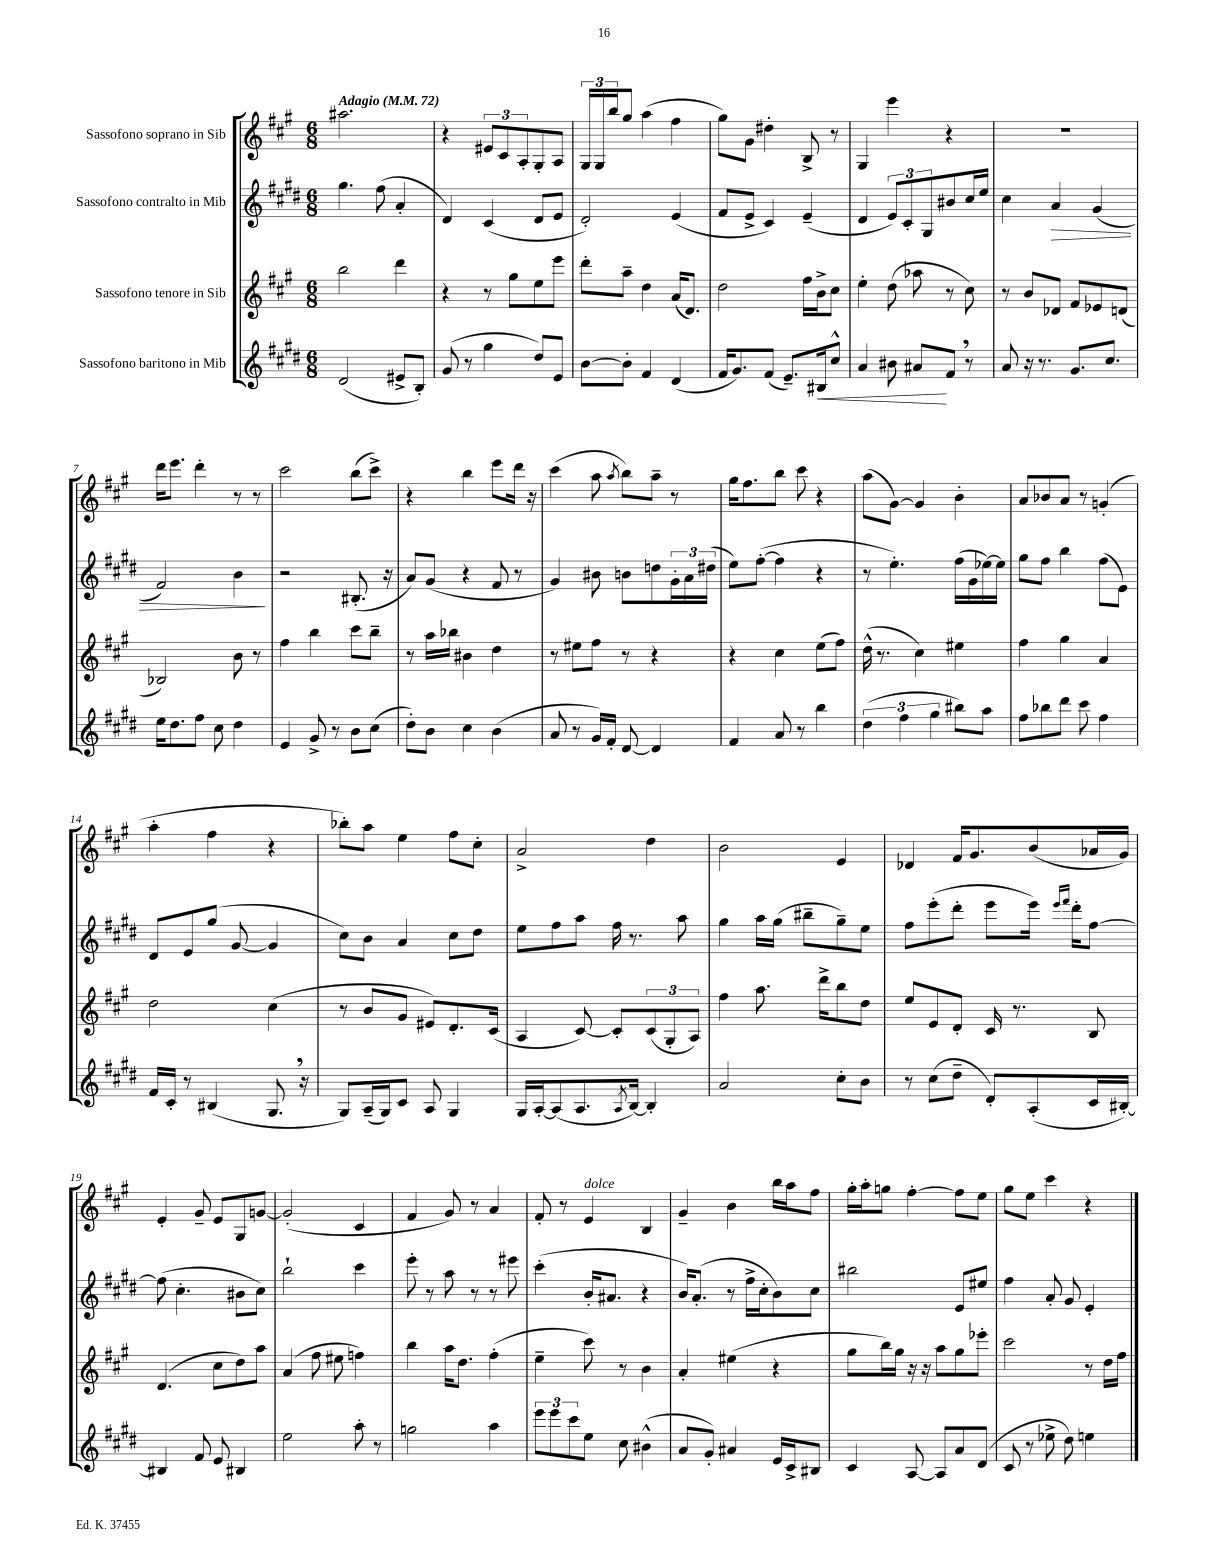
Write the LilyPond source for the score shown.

<<
\new StaffGroup <<
\new Staff = "s0" \with { instrumentName = "Sassofono soprano in Sib" } {
    \clef treble \key a \major \numericTimeSignature \time 6/8 \tempo "Adagio" 4 = 72
    ais''2. |
    r4 \tuplet 3/2 { eis'8 cis'8 a8-. } gis8-. a8 |
    \tuplet 3/2 { gis16 gis16 b''16 } gis''8 a''4( fis''4 |
    gis''8) gis'8 dis''4-. b8-> r8 |
    gis4 e'''4 r4 |
    R2. |
    d'''16 e'''8. d'''4-. r8 r8 |
    cis'''2 b''8( cis'''8->) |
    r4 b''4 e'''8 d'''16 r16 |
    cis'''4( a''8 \acciaccatura { a''8 } b''8) a''8-- r8 |
    gis''16 fis''8. b''8 cis'''8 r4 |
    a''8( gis'8~) gis'4 b'4-. |
    a'8 bes'8 a'8 r8 g'4-.( |
    a''4-. fis''4 r4 |
    bes''8-.) a''8 e''4 fis''8 cis''8-. |
    a'2-> d''4 |
    b'2 e'4 |
    des'4 fis'16 gis'8. b'8( aes'16 gis'16) |
    e'4-. gis'8-- e'8 gis8 g'8~ |
    g'2-.( cis'4 |
    fis'4 gis'8) r8 a'4 |
    fis'8-. r8 e'4^\markup { \italic "dolce" } b4 |
    gis'4-- b'4 b''16 a''16 fis''8 |
    gis''16-. a''16-. g''8 fis''4~-. fis''8 e''8 |
    gis''8 e''8 cis'''4 r4 \bar "|." |
}
\new Staff = "s1" \with { instrumentName = "Sassofono contralto in Mib" } {
    \clef treble \key e \major \numericTimeSignature \time 6/8
    gis''4. fis''8( a'4-. |
    dis'4) cis'4( dis'8 e'8 |
    dis'2-.) e'4( |
    fis'8 e'8-> cis'4) e'4--( |
    dis'4 \tuplet 3/2 { e'8) cis'8-. gis8 } bis'8 cis''16 e''16 |
    cis''4 a'4\> gis'4( |
    fis'2) b'4\! |
    r2 bis8.-.( r16 |
    a'8) gis'8( r4 fis'8 r8 |
    gis'4) bis'8 b'8 d''8 \tuplet 3/2 { gis'16-. a'16 dis''16( } |
    e''8) fis''8~-.( fis''4 r4 |
    r8 e''4.-.) fis''16( gis'16 ees''16~) ees''16 |
    gis''8 fis''8 b''4 fis''8( e'8) |
    dis'8 e'8 gis''8( gis'8~ gis'4 |
    cis''8) b'8 a'4 cis''8 dis''8 |
    e''8 fis''8 a''8 fis''16 r8. a''8 |
    gis''4 a''16 gis''16( bis''8-- gis''8--) e''8 |
    fis''8 e'''8-.( dis'''8-. e'''8 e'''16) \grace { e'''16 fis'''16 } dis'''16-. fis''8~ |
    fis''8( cis''4.-. bis'8 cis''8) |
    b''2-! cis'''4 |
    e'''8-. r8 a''8 r8 r8 eis'''8 |
    cis'''4-.( b'16-. ais'8. r4 |
    b'16) a'8.-.( r8 fis''16-> cis''16-. b'8) cis''8 |
    bis''2 e'8 eis''8 |
    fis''4 a'8-. gis'8 e'4-. \bar "|." |
}
\new Staff = "s2" \with { instrumentName = "Sassofono tenore in Sib" } {
    \clef treble \key a \major \numericTimeSignature \time 6/8
    b''2 d'''4 |
    r4 r8 gis''8 e''8 e'''8 |
    d'''8-. a''8-- d''4 a'16( d'8.) |
    d''2 fis''16 b'16-> cis''8 |
    e''4-. d''8( aes''8 r8 cis''8) |
    r8 b'8 des'8 fis'8 ees'8 d'8( |
    bes2) b'8 r8 |
    fis''4 b''4 cis'''8 b''8-- |
    r8 a''16 bes''16 bis'4 d''4 |
    r8 eis''8 fis''8 r8 r4 |
    r4 cis''4 e''8( fis''8) |
    d''16-^( r8. cis''4) eis''4 |
    fis''4 gis''4 a'4 |
    d''2 cis''4( |
    r8 b'8 gis'8 eis'8) d'8.-. cis'16( |
    a4 cis'8~) cis'8-. \tuplet 3/2 { cis'8( gis8-. a8) } |
    fis''4 a''8. d'''16-> b''8 d''8 |
    e''8 e'8 d'8-. cis'16 r8. b8 |
    d'4.( cis''8 d''8) a''8 |
    a'4( fis''8 eis''8 f''4) |
    b''4 a''16 d''8. fis''4-.( |
    e''4-- cis'''8) r8 b'4 |
    a'4-. eis''4( r4 |
    gis''8 b''16) gis''16 r16 r16 a''8 gis''8 ees'''8-. |
    cis'''2 r8 d''16 fis''16 \bar "|." |
}
\new Staff = "s3" \with { instrumentName = "Sassofono baritono in Mib" } {
    \clef treble \key e \major \numericTimeSignature \time 6/8
    dis'2( eis'8-> b8-.) |
    gis'8( r8 gis''4 dis''8) e'8 |
    b'8~ b'8-. fis'4 dis'4( |
    fis'16 gis'8.) fis'8( e'8.--) bis16\< cis''8-^ |
    a'4 bis'8 ais'8\! fis'8 \breathe r8 |
    a'8 r16 r8. gis'8. cis''8. |
    e''16 dis''8. fis''8 cis''8 dis''4 |
    e'4 gis'8-> r8 b'8 cis''8( |
    dis''8-.) b'8 cis''4 b'4( |
    a'8 r8 gis'16) fis'16-. dis'8~ dis'4 |
    fis'4 a'8 r8 b''4 |
    \tuplet 3/2 { dis''4( fis''4 gis''4 } bis''8) a''8 |
    fis''8 bes''8 dis'''8 cis'''8 fis''4 |
    fis'16 cis'16-. r8 bis4( gis8. \breathe r16 |
    gis8) a16--( gis16) cis'8 a8 gis4 |
    gis16 a16~-. a8( a8. \acciaccatura { a8 } b16~) b4-. |
    a'2 cis''8-. b'8 |
    r8 cis''8( dis''8-- dis'8-.) a8-.( cis'16 bis16~-.) |
    bis4 fis'8 e'8 bis4 |
    e''2 a''8-. r8 |
    g''2 a''4 |
    \tuplet 3/2 { e'''8 e'''8 cis'''8 } e''8 cis''8 bis'4-^( |
    a'8 gis'8-.) ais'4 e'16 cis'16-> bis8 |
    cis'4 a8~ a8 a'8 dis'8( |
    cis'8 r8 ees''8-> dis''8) e''4 \bar "|." |
}
>>
>>
